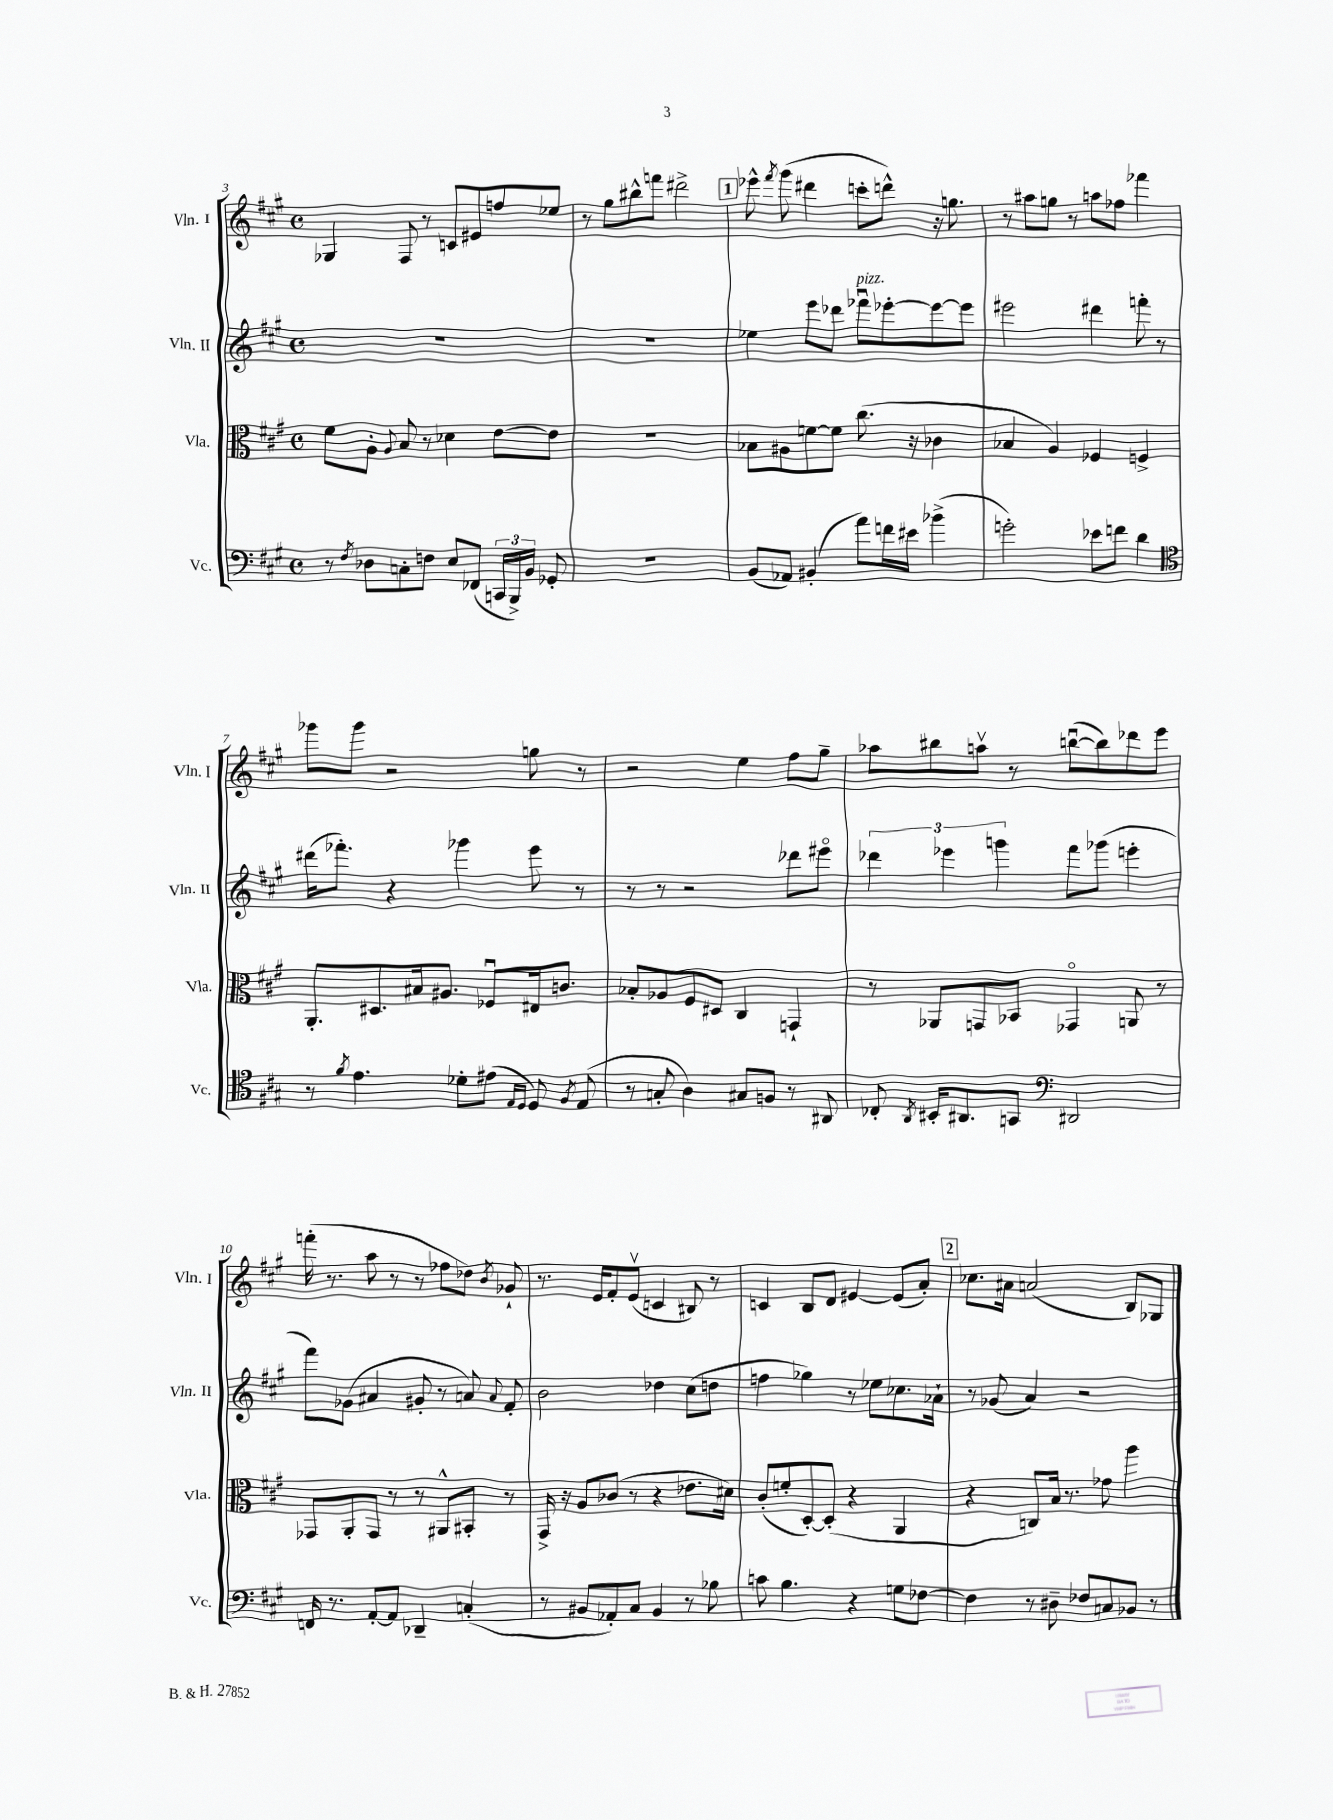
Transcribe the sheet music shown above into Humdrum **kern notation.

**kern	**kern	**kern	**kern
*part4	*part3	*part2	*part1
*staff4	*staff3	*staff2	*staff1
*I"Vc.	*I"Vla.	*I"Vln. II	*I"Vln. I
*I'Vc.	*I'Vla.	*I'Vln. II	*I'Vln. I
*clefF4	*clefC3	*clefG2	*clefG2
*k[f#c#g#]	*k[f#c#g#]	*k[f#c#g#]	*k[f#c#g#]
*M4/4	*M4/4	*M4/4	*M4/4
*met(c)	*met(c)	*met(c)	*met(c)
=3	=3	=3	=3
8r	8f#\L	1r	4G-X/
8qF#/	.	.	.
8D-X\L	8A'\J	.	.
.	8qqA/	.	.
8Cn'\	8B/	.	8F#/
8Fn\J	8r	.	8r
8E/L	4d-X\	.	8cn/L
(8FF-X/J	.	.	8e#X/
24CCn/LL	[8e\L	.	8ffn/
24BBB^/)	.	.	.
24BB/JJ	.	.	.
8GG-X'/	8e\J]	.	8ee-X/J
=4	=4	=4	=4
1r	1r	1r	8r
.	.	.	8gg#\L
.	.	.	8bb#X^^\
.	.	.	8fffn\J
.	.	.	2ddd#X^\
!!LO:REH:place=s1:t=1
=5	=5	=5	=5
(8BB/L	8B-X\L	4ee-X\	8eee-X^^\
.	.	.	8qfff#/
8AA-X/J)	8A#X\	.	(8ggg#\
(4BB#X'/	[8fn\	8eee\L	4ddd#X\
.	8f\J]	8ddd-X\J	.
!	!	!LO:TX:a:i:t=pizz.	!
8a\L)	(8.cc#\	8fff-Xu\L	8cccn'\L
16fn\L	.	[8eee-X'\	8dddn^^\J)
16e#X\JJ	16r	.	.
(4b-X^\	4c-X\	8eee-\_	16r
.	.	.	8.ggn\
.	.	8eee-\J]	.
=6	=6	=6	=6
2gn'\)	4B-X/	2eee#X\	8r
.	.	.	8aa#X\L
.	4A/)	.	8ggn\J
.	.	.	8r
8e-X\L	4F-X/	4ddd#X\	8aan\L
8fn\J	.	.	8ff-X\J
4d\	4Fn^/	8fffn'\	4fff-X\
.	.	8r	.
!!LO:LB:g=z
=7	=7	=7	=7
*clefC4	*	*	*
8r	8.AA'/L	(16ddd#X\KL	8ggg-X\L
.	.	8.fff-X'\J)	.
8qf#/	.	.	.
4.e\	.	.	8ggg-\J
.	8.D#X/	.	.
.	.	4r	2r
.	16B#X/k	.	.
.	8.A#X/J	.	.
8d-X'\L	.	4ggg-X\	.
(8e#X\J	8F-Xu/L	.	.
16qqE/LL	.	.	.
16qqD/JJ	.	.	.
8D/)	16E#X/k	8eee\	8ggn\
.	8.cn/J	.	.
8qF#/	.	.	.
(8E/	.	8r	8r
=8	=8	=8	=8
8r	8B-X'/L	8r	2r
8Gn'/	8A-X/	8r	.
4A\)	8F#/	2r	.
.	8D#X/J	.	.
8G#X/L	4C#/	.	4ee\
8Fn/J	.	.	.
8r	4GGn`/	8ddd-X\L	8ff#\L
8AA#X/	.	8eee#X\J	8gg#~\J
=9	=9	=9	=9
8C-X'/	8r	6ddd-X\	8aa-X\L
8qAA/	.	.	.
16BB#X'/KL	8AA-X/L	.	8bb#X\
.	.	6eee-X\	.
8.AA#X/	.	.	.
.	8GGn/	.	8aanv\J
.	.	6gggn\	.
8GGn/J	8BB-X/J	.	8r
*clefF4	*	*	*
2DD#X/	4GG-X/	8fff#\L	([8bbnu\L
.	.	(8ggg-X\J	8bb\])
.	8AAn/	4eeen'\	8ddd-X\
.	8r	.	8eee\J
!!LO:LB:g=z
=10	=10	=10	=10
16FFn/	8GG-X/L	8fff#\L)	(16fffn'\
8.r	.	.	8.r
.	8AA'/	(8g-X\J	.
[8AA'/L	8GG-/J	4a#X/	8aa\
8AA/J]	8r	.	8r
4DD-X~/	8r	8g#X'/	8r
.	8AA#X^^/L	8r	8ff-X\L
(4Cn'/	8BB#X'/J	8an/)	8dd-X\J)
.	.	8qqa/	8qb/
.	8r	8f#'/	8g-X`/
=11	=11	=11	=11
8r	16GG#^/	2b\	8.r
.	16r	.	.
8BB#X/L	8A/L	.	.
.	.	.	16e/KL
8AA-X'/)	(8c-X/J	.	8f#'/
8C#/J	8r	.	(8ev/J
4BB#/	4r	4dd-X\	4cn/
8r	8.e-X\L	(8cc#\L	8B#X/)
8B-X\	.	8ddn\J	8r
.	16d#X\Jk)	.	.
=12	=12	=12	=12
8cn\	(8c#'/L	4ffn\	4cn/
4.B\	8fn'/	.	.
.	[8D'/)	4gg-X\)	8B/L
.	(8D'/J]	.	8d/J
4r	4r	8r	[4e#X/
.	.	8ee-X\L	.
8Gn\L	4AA/	8.cc-X\	(8e#/L]
[8F-X\J	.	.	8a'/J)
.	.	16a-X`\Jk	.
!!LO:REH:place=s1:t=2
=13	=13	=13	=13
4F-\]	4r	8r	8.cc-X\L
.	.	(8g-X/	.
.	.	.	16a#X\Jk
8r	8Cn/L)	4a/)	(2an/
8D#X~\	16B/Jk	.	.
.	8.r	.	.
8F-X/L	.	2r	.
8Cn/	8g-X\	.	.
8BB-X/J	4aa\	.	8B/L)
8r	.	.	8G-X/J
==	==	==	==
*-	*-	*-	*-
